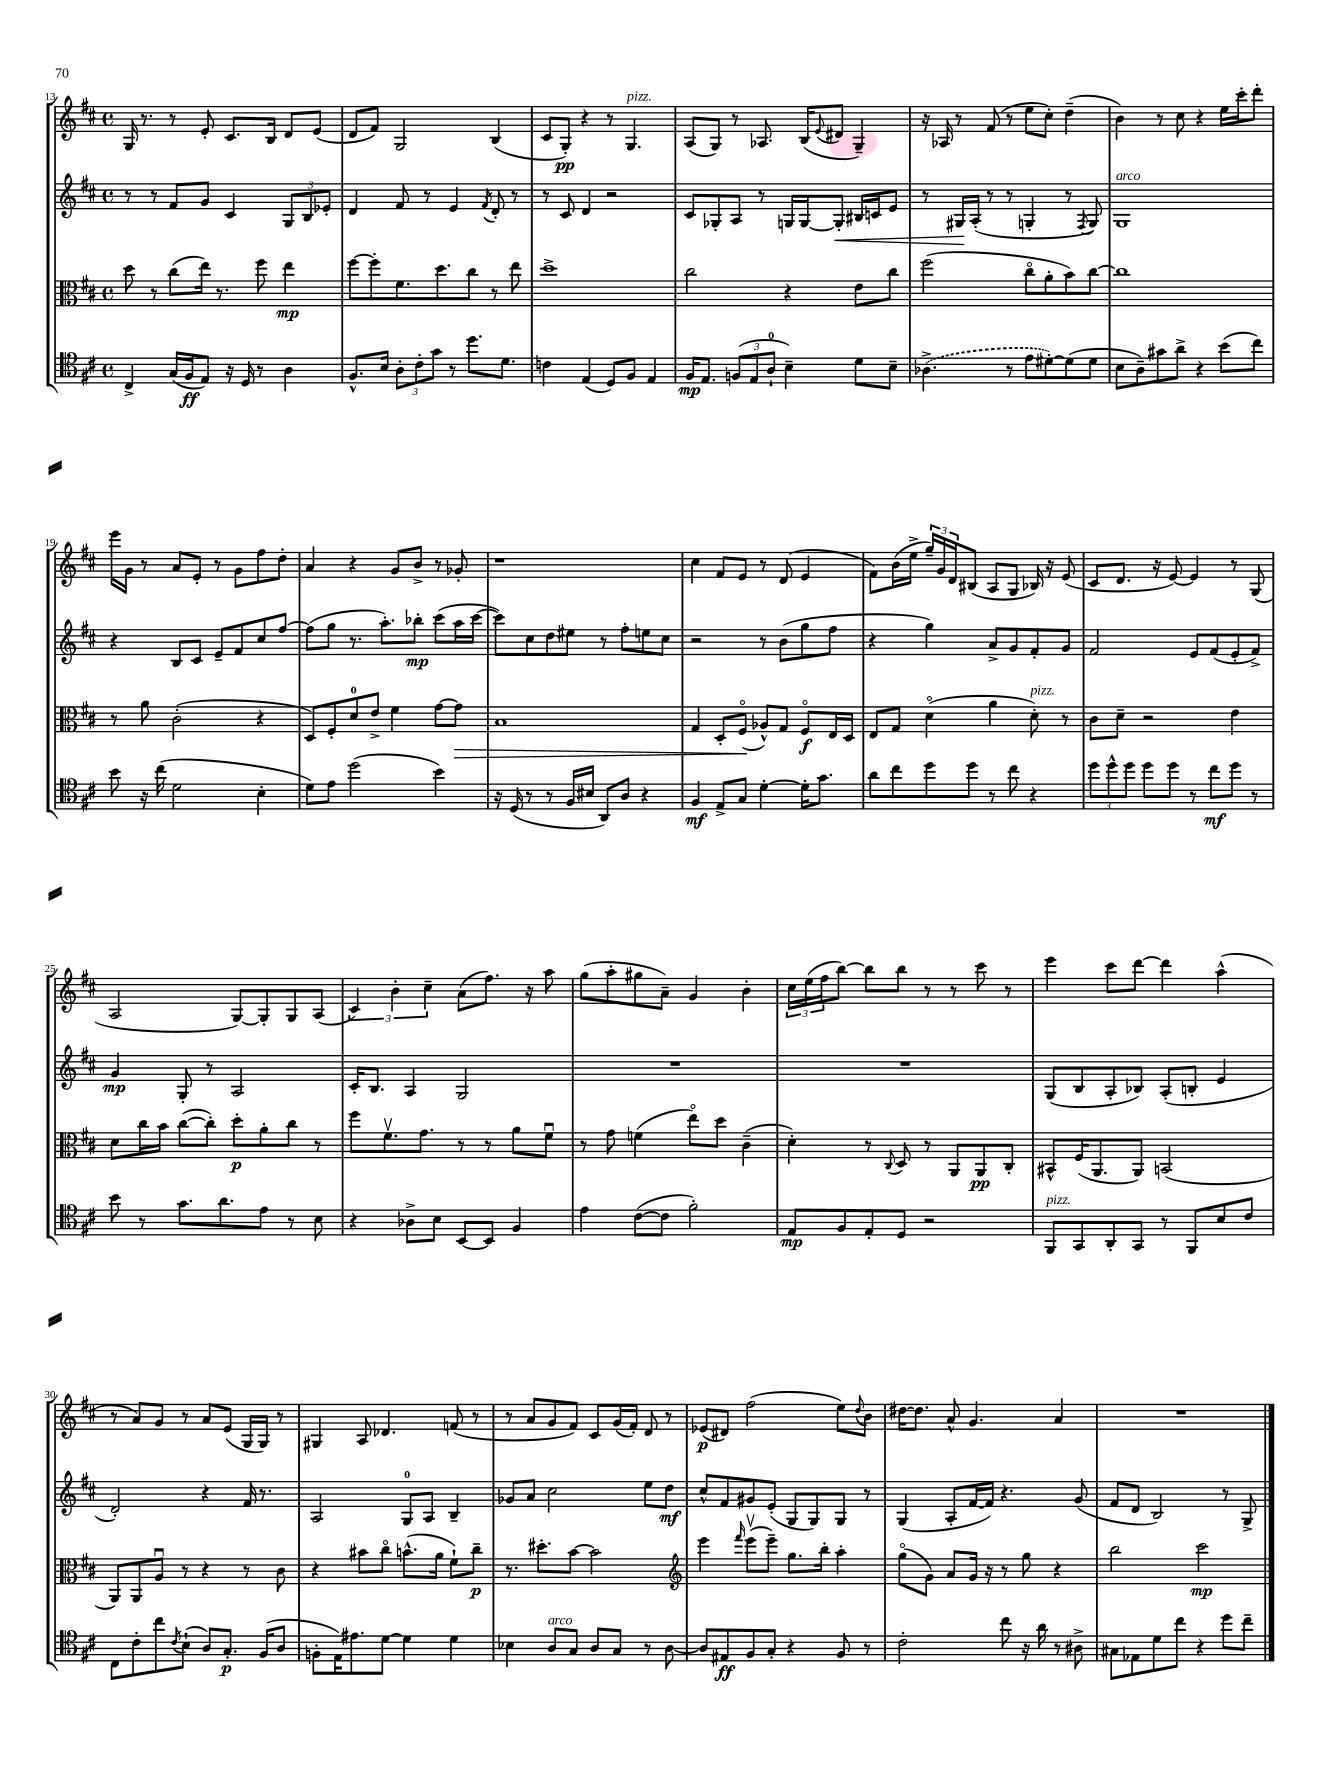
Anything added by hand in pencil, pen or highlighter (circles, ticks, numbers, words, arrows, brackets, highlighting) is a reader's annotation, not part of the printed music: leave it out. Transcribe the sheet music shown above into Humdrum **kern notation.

**kern	**dynam	**kern	**dynam	**kern	**dynam	**kern	**dynam
*part4	*part4	*part3	*part3	*part2	*part2	*part1	*part1
*staff4	*staff4	*staff3	*staff3	*staff2	*staff2	*staff1	*staff1
*clefC4	*	*clefC3	*	*clefG2	*	*clefG2	*
*k[f#c#]	*	*k[f#c#]	*	*k[f#c#]	*	*k[f#c#]	*
*M4/4	*	*M4/4	*	*M4/4	*	*M4/4	*
*met(c)	*	*met(c)	*	*met(c)	*	*met(c)	*
=13	=13	=13	=13	=13	=13	=13	=13
4C#^/	.	8dd\	.	8r	.	16G/	.
.	.	.	.	.	.	8.r	.
.	.	8r	.	8r	.	.	.
(16G/LL	.	(8cc#\L	.	8f#/L	.	8r	.
16F#/J	ff	.	.	.	.	.	.
8E/J)	.	16ee\Jk)	.	8g/J	.	8e'/	.
.	.	8.r	.	.	.	.	.
16r	.	.	.	4c#/	.	8.c#/L	.
16D/	.	.	.	.	.	.	.
8r	.	8ff#\	.	.	.	.	.
.	.	.	.	.	.	16B/Jk	.
4A\	.	4ee\	mp	12G/L	.	8d/L	.
.	.	.	.	12B/	.	.	.
.	.	.	.	.	.	(8e/J	.
.	.	.	.	12e-X'/J	.	.	.
=14	=14	=14	=14	=14	=14	=14	=14
8.F#^^/L	.	[8ff#\L	.	4d/	.	8d/L	.
.	.	8ff#'\]	.	.	.	8f#/J)	.
16B/Jk	.	.	.	.	.	.	.
12A'\L	.	8.f#\	.	8f#/	.	2G/	.
12c#'\	.	.	.	.	.	.	.
.	.	.	.	8r	.	.	.
12g\J	.	.	.	.	.	.	.
.	.	8.dd\	.	.	.	.	.
8r	.	.	.	4e/	.	.	.
8.dd\L	.	8cc#\J	.	.	.	.	.
.	.	.	.	8qf#/	.	.	.
.	.	8r	.	8d'/	.	(4B/	.
8.d\J	.	.	.	.	.	.	.
.	.	8ee\	.	8r	.	.	.
=15	=15	=15	=15	=15	=15	=15	=15
4cn\	.	1dd^	.	8r	.	8c#/L	.
.	.	.	.	8c#/	.	8G'/J)	pp
(4E/	.	.	.	4d/	.	4r	.
8D/L)	.	.	.	2r	.	8r	.
!	!	!	!	!	!	!LO:TX:a:i:t=pizz.	!
8F#/J	.	.	.	.	.	4.G/	.
4E/	.	.	.	.	.	.	.
=16	=16	=16	=16	=16	=16	=16	=16
16F#/KL	mp	2cc#\	.	8c#/L	.	(8A/L	.
8.E/J	.	.	.	.	.	.	.
.	.	.	.	8G-X'/	.	8G/J)	.
(12Fn/L	.	.	.	8A/J	.	8r	.
12E/	.	.	.	.	.	.	.
.	.	.	.	8r	.	8.A-X/	.
12A`/J	.	.	.	.	.	.	.
4B~\)	.	4r	.	16Gn/LL	.	.	.
.	.	.	.	[16G/J	.	(16B/KL	.
.	.	.	.	.	.	8qqe/	.
!	!	!	!	!	!LO:HP:b	!	!
.	.	.	.	8G'/J]	<	8d#X/J	.
8d\L	.	8e\L	.	16B#X/LL	.	4G~/)	.
.	.	.	.	16cn/J	.	.	.
8B~\J	.	8cc#\J	.	8e/J	.	.	.
=17	=17	=17	=17	=17	=17	=17	=17
(4.A-X^\	.	(2ff#\	.	8r	.	16r	.
.	.	.	.	.	.	16A-X/	.
.	.	.	.	16G#X/LL	.	8r	.
.	.	.	.	(16A'/JJ	[	.	.
.	.	.	.	8r	.	(8f#/	.
8r	.	.	.	8r	.	8r	.
8e\L	.	8cc#\L	.	4Gn'/	.	8ee\L	.
[8d#X'\)	.	8a'\	.	.	.	8cc#'\J)	.
(8d#\]	.	8b\)	.	8r	.	(4dd~\	.
.	.	.	.	8qF#/	.	.	.
8d#\J	.	[8cc#\J	.	8G/)	.	.	.
=18	=18	=18	=18	=18	=18	=18	=18
!	!	!	!	!LO:TX:a:i:t=arco	!	!	!
8B\L	.	1cc#]	.	1G	.	4b\)	.
8A~\)	.	.	.	.	.	.	.
8g#X\	.	.	.	.	.	8r	.
8a^\J	.	.	.	.	.	8cc#\	.
4r	.	.	.	.	.	4r	.
(8b\L	.	.	.	.	.	16ee\LL	.
.	.	.	.	.	.	16ccc#'\J	.
8cc#\J)	.	.	.	.	.	8ddd'\J	.
!!LO:LB:g=z
=19	=19	=19	=19	=19	=19	=19	=19
8b\	.	8r	.	4r	.	16eee\LL	.
.	.	.	.	.	.	16g\JJ	.
16r	.	8a\	.	.	.	8r	.
(16cc#\	.	.	.	.	.	.	.
2d\	.	(2c#'\	.	8B/L	.	8a/L	.
.	.	.	.	8c#/J	.	8e'/J	.
.	.	.	.	8e~/L	.	8r	.
.	.	.	.	8f#/	.	8g\L	.
4B'\	.	4r	.	8cc#/	.	8ff#\	.
.	.	.	.	[8ff#/J	.	8dd'\J	.
=20	=20	=20	=20	=20	=20	=20	=20
8d\L)	.	8D/L)	.	(8ff#\L]	.	4a/	.
8e\J	.	8F#'/	.	8gg\J	.	.	.
(2dd\	.	8d/	.	8.r	.	4r	.
.	.	8e^/J	.	.	.	.	.
.	.	.	.	8.aa'\L)	.	.	.
.	.	4f#\	.	.	.	8g/L	.
.	.	.	.	8bb-X'\J	mp	8b^/J	.
4b\)	.	[8g\L	.	(8ccc#\L	.	8r	.
!	!	!	!LO:HP:b	!	!	!	!
.	.	8g\J]	>	16aa\L	.	8g-X'/	.
.	.	.	.	[16ccc#\JJ	.	.	.
=21	=21	=21	=21	=21	=21	=21	=21
16r	.	1B	.	8ccc#\L])	.	1r	.
(16D/	.	.	.	.	.	.	.
8r	.	.	.	8cc#\	.	.	.
8r	.	.	.	8dd\	.	.	.
16F#/LL	.	.	.	8ee#X\J	.	.	.
16B#X/JJ	.	.	.	.	.	.	.
8AA/L)	.	.	.	8r	.	.	.
8A/J	.	.	.	8ff#'\L	.	.	.
4r	.	.	.	8een\	.	.	.
.	.	.	.	8cc#\J	.	.	.
=22	=22	=22	=22	=22	=22	=22	=22
4F#/	mf	4G/	.	2r	.	4cc#\	.
8E^/L	.	8D'/L	.	.	.	8f#/L	.
8G/J	.	(8F#/J	.	.	.	8e/J	.
[4d'\	.	8A-X^^/L)	]	8r	.	8r	.
.	.	8G/J	.	(8b\L	.	(8d/	.
16d'\KL]	.	8F#/L	f	8gg\	.	4e/	.
8.g\J	.	.	.	.	.	.	.
.	.	16E/L	.	8ff#\J	.	.	.
.	.	16D/JJ	.	.	.	.	.
=23	=23	=23	=23	=23	=23	=23	=23
8a\L	.	8E/L	.	4r	.	8f#\L)	.
8cc#\	.	8G/J	.	.	.	(16b\L	.
.	.	.	.	.	.	16ee^\JJ	.
8dd\	.	(4d\	.	4gg\)	.	24gg~/LL)	.
.	.	.	.	.	.	24g/	.
.	.	.	.	.	.	24d/J	.
8dd\J	.	.	.	.	.	(8B#X/J	.
8r	.	4a\	.	8a^/L	.	8A/L	.
8cc#\	.	.	.	8g/	.	8G/J	.
!	!	!LO:TX:a:i:t=pizz.	!	!	!	!	!
4r	.	8d'\)	.	8f#'/	.	16B-X/)	.
.	.	.	.	.	.	16r	.
.	.	8r	.	8g/J	.	(8e/	.
=24	=24	=24	=24	=24	=24	=24	=24
12dd\L	.	8c#\L	.	2f#/	.	8c#/L	.
12dd^^\	.	.	.	.	.	.	.
.	.	8d~\J	.	.	.	8.d/J	.
12dd\J	.	.	.	.	.	.	.
8dd\L	.	2r	.	.	.	.	.
.	.	.	.	.	.	16r	.
8dd\J	.	.	.	.	.	[8e/)	.
8r	.	.	.	8e/L	.	4e/]	.
8cc#\L	mf	.	.	(8f#/	.	.	.
8dd\J	.	4e\	.	8e'/	.	8r	.
8r	.	.	.	8f#^/J)	.	(8G/	.
!!LO:LB:g=z
=25	=25	=25	=25	=25	=25	=25	=25
8b\	.	8d\L	.	4g/	mp	2A/	.
8r	.	16cc#\L	.	.	.	.	.
.	.	16b\JJ	.	.	.	.	.
8.g\L	.	([8cc#\L	.	8G'/	.	.	.
.	.	8cc#'\J])	.	8r	.	.	.
8.a\	.	.	.	.	.	.	.
.	.	8dd'\L	p	2A/	.	[8G/L)	.
8e\J	.	8a'\	.	.	.	8G'/]	.
8r	.	8cc#\J	.	.	.	8G/	.
8B\	.	8r	.	.	.	(8A/J	.
=26	=26	=26	=26	=26	=26	=26	=26
4r	.	8ff#\L	.	16c#'/KL	.	6c#/)	.
.	.	.	.	8.B/J	.	.	.
.	.	8.f#v\	.	.	.	.	.
.	.	.	.	.	.	6b'\	.
8A-X^\L	.	.	.	4A/	.	.	.
.	.	8.g\J	.	.	.	.	.
.	.	.	.	.	.	6cc#~\	.
8B\J	.	.	.	.	.	.	.
[8BB/L	.	8r	.	2G/	.	(8a\L	.
8BB/J]	.	8r	.	.	.	8.ff#\J)	.
4F#/	.	8a\L	.	.	.	.	.
.	.	.	.	.	.	16r	.
.	.	8f#u\J	.	.	.	8aa\	.
=27	=27	=27	=27	=27	=27	=27	=27
4e\	.	8r	.	1r	.	(8gg\L	.
.	.	8g\	.	.	.	8aa'\	.
([8c#\L	.	(4fn\	.	.	.	8gg#X\	.
8c#\J]	.	.	.	.	.	8a~\J)	.
2f#'\)	.	8ee\L)	.	.	.	4g/	.
.	.	8dd\J	.	.	.	.	.
.	.	(4c#~\	.	.	.	4b'\	.
=28	=28	=28	=28	=28	=28	=28	=28
8E/L	mp	4d'\)	.	1r	.	24cc#\LL	.
.	.	.	.	.	.	(24ee\	.
.	.	.	.	.	.	24ff#\J	.
8F#/	.	.	.	.	.	[8bb\J)	.
8E'/	.	8r	.	.	.	8bb\L]	.
.	.	8qqC#/	.	.	.	.	.
8D/J	.	8D/	.	.	.	8bb\J	.
2r	.	8r	.	.	.	8r	.
.	.	8AA/L	.	.	.	8r	.
.	.	8AA/	pp	.	.	8ccc#\	.
.	.	8C#'/J	.	.	.	8r	.
=29	=29	=29	=29	=29	=29	=29	=29
!LO:TX:a:i:t=pizz.	!	!	!	!	!	!	!
8FF#/L	.	8BB#X^^/L	.	(8G/L	.	4eee\	.
8GG/	.	(16F#/K	.	8B/	.	.	.
.	.	8.AA/	.	.	.	.	.
8AA'/	.	.	.	8A'/	.	8ccc#\L	.
8GG/J	.	8AA/J)	.	8B-X/J)	.	[8ddd\J	.
8r	.	(2BBn/	.	(8A'/L	.	4ddd\]	.
8FF#/L	.	.	.	8Bn'/J	.	.	.
8B/	.	.	.	4e/	.	(4aa^^\	.
8c#/J	.	.	.	.	.	.	.
!!LO:LB:g=z
=30	=30	=30	=30	=30	=30	=30	=30
8C#\L	.	8AA/L)	.	2d'/)	.	8r	.
8c#'\	.	8AA/	.	.	.	8a/L)	.
8cc#\	.	8Au/J	.	.	.	8g/J	.
8qc#/	.	.	.	.	.	.	.
(8B`\J	.	8r	.	.	.	8r	.
8A/L)	.	4r	.	4r	.	8a/L	.
8.G'/J	p	.	.	.	.	(8e/J	.
.	.	8r	.	16f#/	.	16G/LL	.
(16F#/KL	.	.	.	8.r	.	16G/JJ)	.
8A/J	.	8c#\	.	.	.	8r	.
=31	=31	=31	=31	=31	=31	=31	=31
8Fn'\L	.	4r	.	2A/	.	4G#X/	.
16E\K)	.	.	.	.	.	.	.
8.e#X\	.	.	.	.	.	.	.
.	.	8b#X\L	.	.	.	8A/	.
[8d\J	.	8cc#\J	.	.	.	4.d-X/	.
4d\]	.	(8.bn^^\L	.	8G/L	.	.	.
.	.	.	.	8A/J	.	.	.
.	.	16a\Jk	.	.	.	.	.
4d\	.	8f#`\L)	.	4B~/	.	(8fn/	.
.	.	8cc#~\J	p	.	.	8r	.
=32	=32	=32	=32	=32	=32	=32	=32
4B-X\	.	8.r	.	8g-X/L	.	8r	.
.	.	.	.	8a/J	.	8a/L	.
.	.	8.dd#X'\L	.	.	.	.	.
!LO:TX:a:i:t=arco	!	!	!	!	!	!	!
8A/L	.	.	.	2cc#\	.	8g/	.
8G/J	.	[8b\J	.	.	.	8f#/J)	.
8A/L	.	2b\]	.	.	.	8c#/L	.
8G/J	.	.	.	.	.	(16g/L	.
.	.	.	.	.	.	16f#'/JJ)	.
8r	.	.	.	8ee\L	.	8d/	.
[8A\	.	.	.	8dd\J	mf	8r	.
=33	=33	=33	=33	=33	=33	=33	=33
*	*	*clefG2	*	*	*	*	*
8A/L]	.	4eee\	.	8cc#^^/L	.	(8e-X/L	p
8E#X/	ff	.	.	8f#/	.	8d#X/J)	.
.	.	16qqfff#/	.	.	.	.	.
8F#/	.	(8eeev\L	.	8g#X/	.	(2ff#\	.
8G'/J	.	8eee~\J)	.	(8e'/J	.	.	.
4r	.	8.gg\L	.	8G/L	.	.	.
.	.	.	.	8G/)	.	.	.
.	.	16bb'\Jk	.	.	.	.	.
8F#/	.	4aa'\	.	8G/J	.	8ee\L)	.
.	.	.	.	.	.	8qqdd/	.
8r	.	.	.	8r	.	8b\J	.
=34	=34	=34	=34	=34	=34	=34	=34
2c#'\	.	(8gg\L	.	(4G/	.	[16dd#X\KL	.
.	.	.	.	.	.	8.dd#\J]	.
.	.	8g\J)	.	.	.	.	.
.	.	8a/L	.	8A'/L	.	8a^^/	.
.	.	16g/Jk	.	[16f#/L	.	4.g/	.
.	.	16r	.	16f#/JJ])	.	.	.
8cc#\	.	8r	.	4.r	.	.	.
16r	.	8gg\	.	.	.	.	.
16a\	.	.	.	.	.	.	.
8r	.	4r	.	.	.	4a/	.
8A#X^\	.	.	.	(8g/	.	.	.
=35	=35	=35	=35	=35	=35	=35	=35
8G#X\L	.	2bb\	.	8f#/L	.	1r	.
8E-X\	.	.	.	8d/J	.	.	.
8d\	.	.	.	2B/)	.	.	.
8cc#\J	.	.	.	.	.	.	.
4r	.	2ccc#\	mp	.	.	.	.
8dd\L	.	.	.	8r	.	.	.
8cc#~\J	.	.	.	8G^/	.	.	.
==	==	==	==	==	==	==	==
*-	*-	*-	*-	*-	*-	*-	*-
